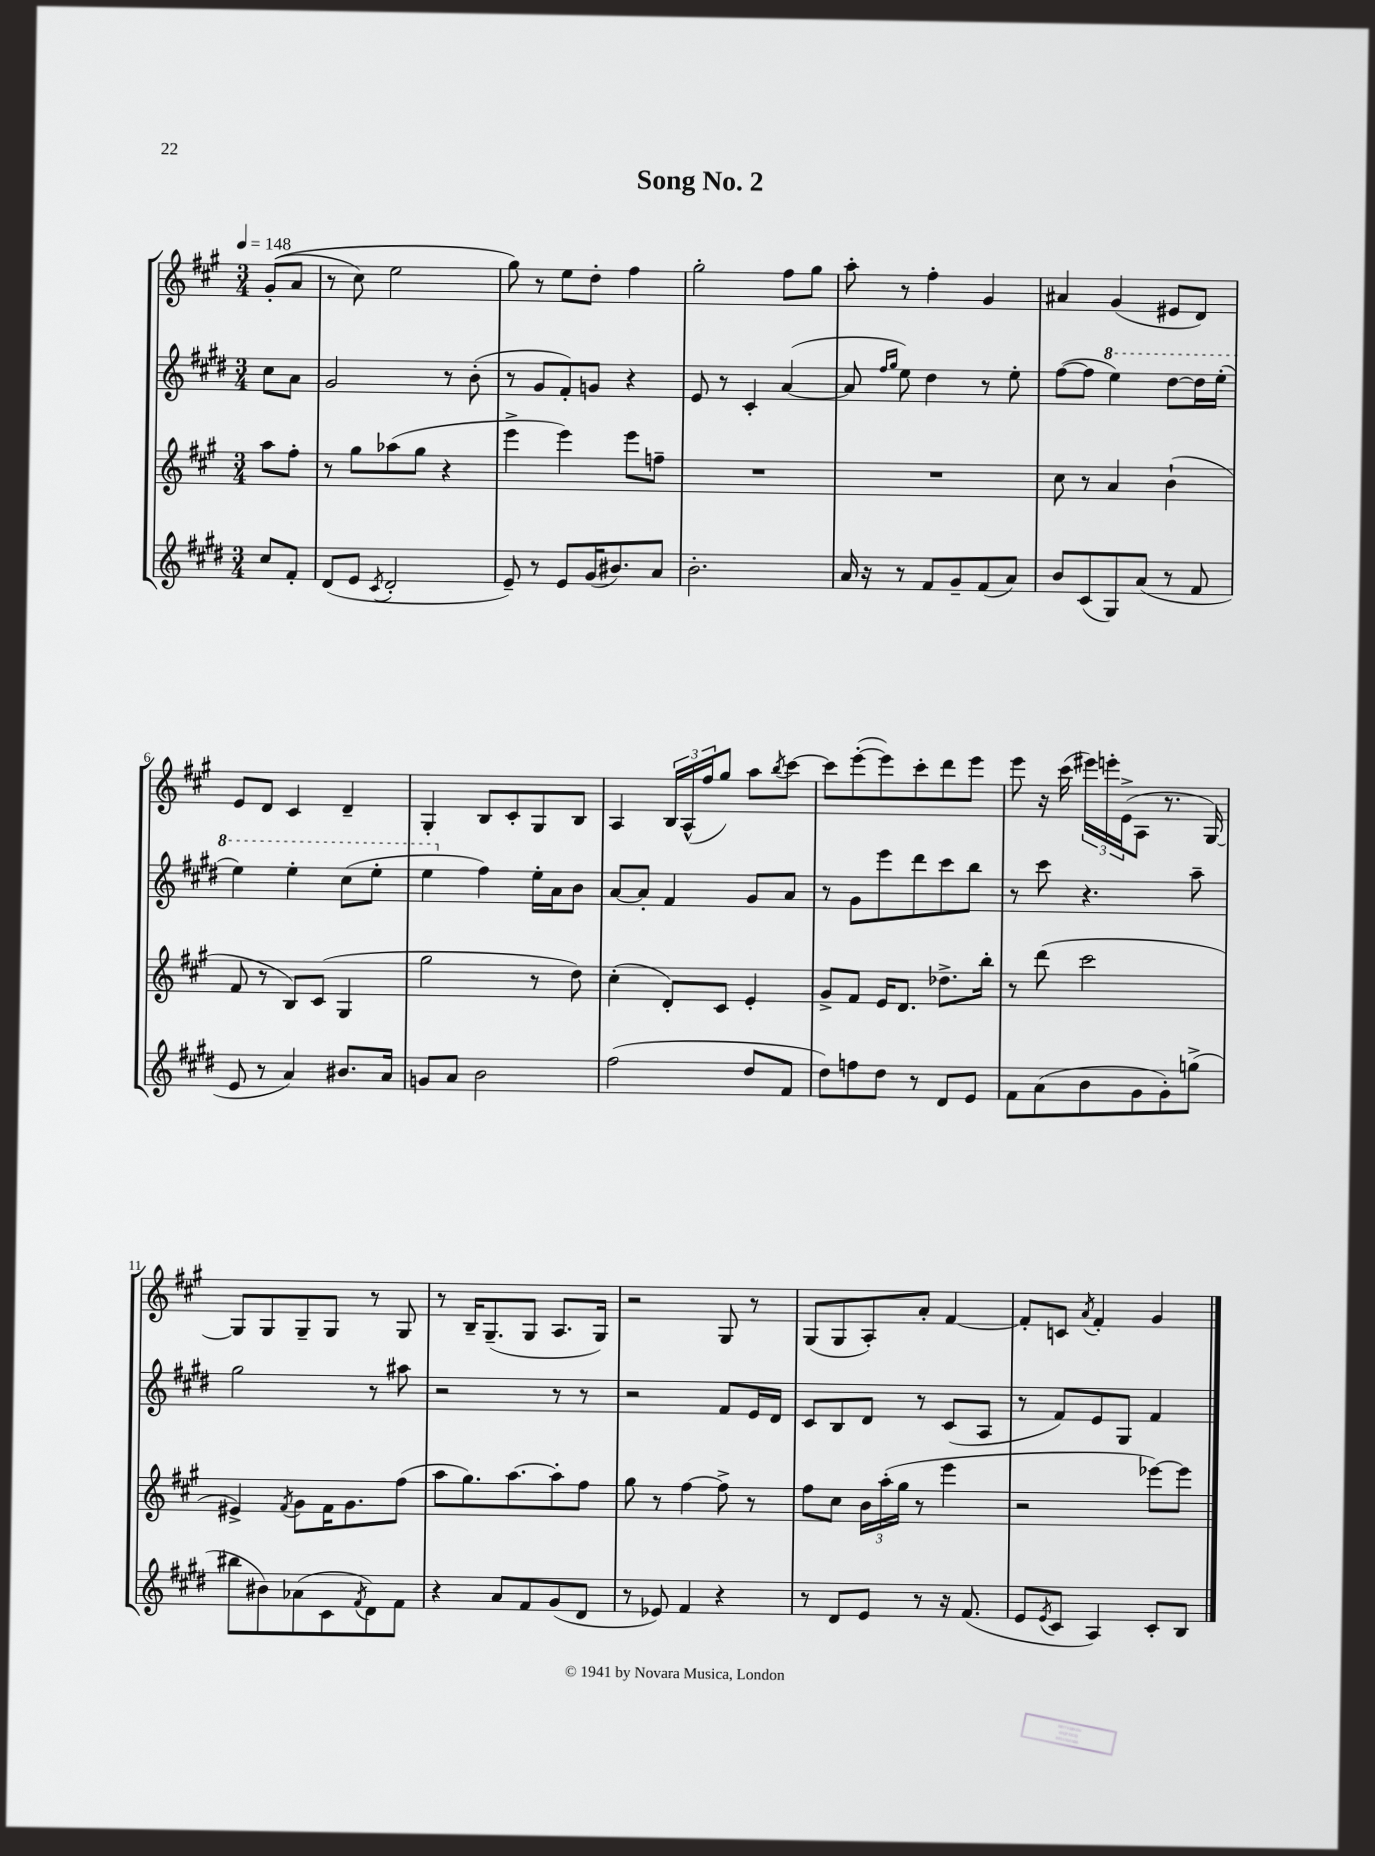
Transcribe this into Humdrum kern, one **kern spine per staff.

**kern	**kern	**kern	**kern
*staff4	*staff3	*staff2	*staff1
*clefG2	*clefG2	*clefG2	*clefG2
*k[f#c#g#d#]	*k[f#c#g#]	*k[f#c#g#d#]	*k[f#c#g#]
*M3/4	*M3/4	*M3/4	*M3/4
*MM148	*MM148	*MM148	*MM148
8cc#	8aa	8cc#	&((8g#'
8f#'	8ff#'	8a	8a
=	=	=	=
(8d#	8r	2g#	8r
8e	8gg#	.	8cc#)
8qc#	.	.	.
2d#'	(8aa-	.	2ee
.	8gg#	.	.
.	4r	8r	.
.	.	(8b'	.
=	=	=	=
8e~)	4eee^	8r	8gg#&)
8r	.	8g#	8r
8e	4eee)	8f#')	8ee
(16g#	.	8g	8dd'
8.b#)	.	.	.
.	8eee	4r	4ff#
8a	8ff~	.	.
=	=	=	=
2.b'	2.r	8e	2gg#'
.	.	8r	.
.	.	4c#'	.
.	.	([4a	8ff#
.	.	.	8gg#
=	=	=	=
16a	2.r	8a]	8aa'
16r	.	.	.
.	.	16qqff#	.
.	.	16qqgg#	.
8r	.	8ee)	8r
8f#	.	4dd#	4ff#'
8g#~	.	.	.
(8f#	.	8r	4g#
8a)	.	8ee'	.
=	=	=	=
8b	8cc#	([8ff#	4a#
(8c#	8r	8ff#]	.
8G#)	4a	4eee)	(4g#
(8a	.	.	.
8r	(4b`	[8ddd#	8e#
8f#	.	16ddd#]	8d)
.	.	(16eee'	.
=	=	=	=
8e	8f#	4eee)	8e
8r	8r	.	8d
4a)	8B)	4eee'	4c#
.	(8c#	.	.
8.b#	4G#	(8ccc#	4d~
.	.	8eee'	.
16a	.	.	.
=	=	=	=
8g	2gg#	4eee	4G#'
8a	.	.	.
2b	.	4ff#)	8B
.	.	.	8c#'
.	8r	16ee'	8G#
.	.	16a	.
.	8dd)	8b	8B
=	=	=	=
(2ff#	(4cc#'	[8a	4A
.	.	8a']	.
.	8d')	4f#	24B
.	.	.	(24A^^
.	.	.	24ff#
.	8c#	.	8gg#)
8dd#	4e'	8g#	8aa
.	.	.	8qbb
8f#	.	8a	[8ccc#
=	=	=	=
8dd#)	8g#^	8r	8ccc#]
8ff	8f#	8g#	([8eee'
8dd#	16e	8eee	8eee])
.	8.d	.	.
8r	.	8ddd#	8ccc#'
8d#	8.dd-^	8ccc#	8ddd
8e	.	8bb	8eee
.	16bb'	.	.
=	=	=	=
8f#	8r	8r	8eee
(8a	(8ddd	8ccc#	16r
.	.	.	(16ccc#
8b	2ccc#	4.r	24eee#)
.	.	.	24eee'
.	.	.	(24e^
8g#	.	.	8A
8g#')	.	.	8.r
(8gg^	.	8aa~	.
.	.	.	[16G#)
=	=	=	=
8bb#	4e#^)	2gg#	8G#]
8b#)	.	.	8G#
.	8qf#	.	.
(8a-	8g#	.	8G#~
8c#	16f#	.	8G#
.	8.g#	.	.
8qf#	.	.	.
8d#)	.	8r	8r
8f#	(8ff#	8aa#	8G#
=	=	=	=
4r	8aa	2r	8r
.	8.gg#)	.	16B~
.	.	.	(8.G#~
8a	.	.	.
.	[8.aa	.	.
8f#	.	.	8G#
(8g#	8aa']	8r	8.A
8d#	8ff#	8r	.
.	.	.	16G#)
=	=	=	=
8r	8gg#	2r	2r
8e-)	8r	.	.
4f#	[4ff#	.	.
4r	8ff#^]	8f#	8G#
.	8r	16e	8r
.	.	16d#	.
=	=	=	=
8r	8ff#	8c#	(8G#
8d#	8cc#	8B	8G#
8e	24b	8d#	8A')
.	(24aa'	.	.
.	24gg#	.	.
8r	8r	8r	8a'
16r	4eee	(8c#	[4f#
(8.f#	.	.	.
.	.	8A	.
=	=	=	=
8e	2r	8r	8f#']
8qe	.	.	.
8c#	.	8f#)	8c
.	.	.	8qa
4A)	.	8e	4f#'
.	.	8G#	.
8c#'	[8eee-)	4f#	4g#
8B	8eee-]	.	.
==	==	==	==
*-	*-	*-	*-
